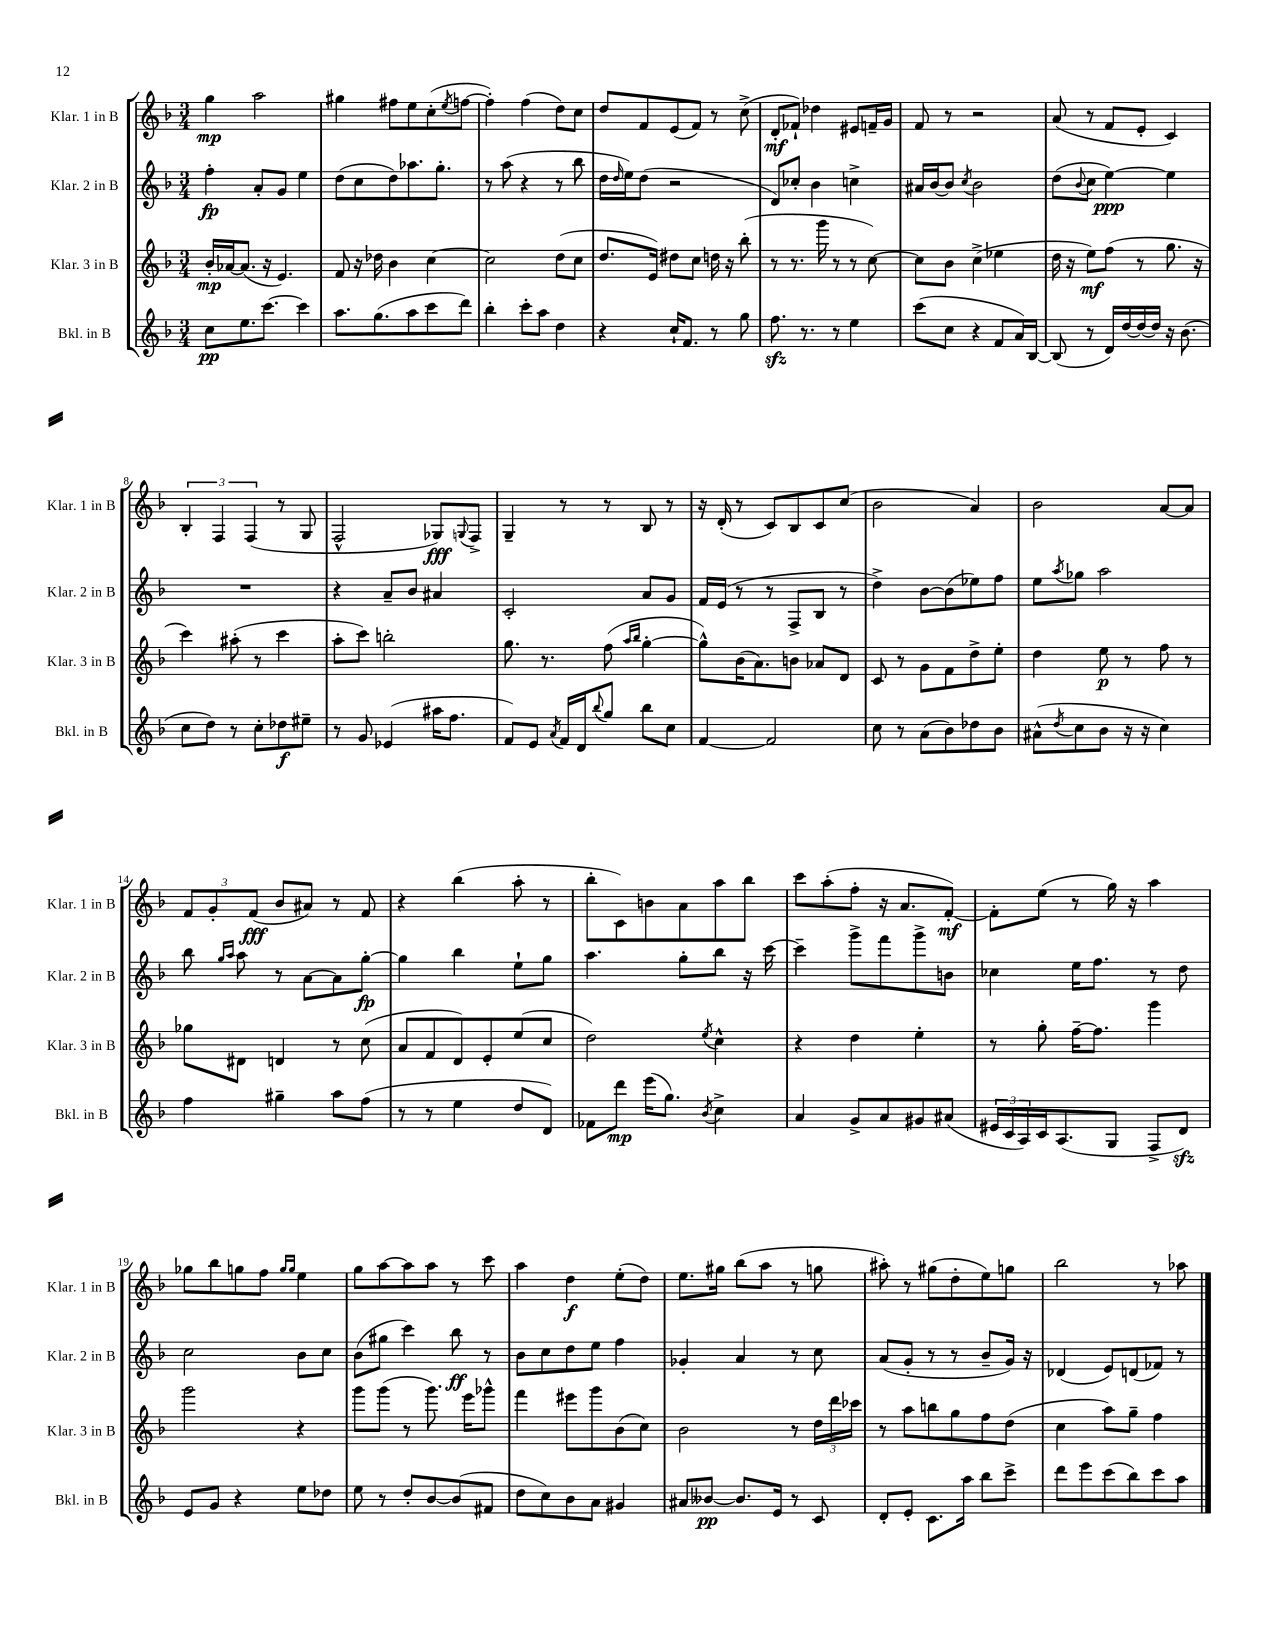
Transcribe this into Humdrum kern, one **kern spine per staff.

**kern	**kern	**kern	**kern
*staff4	*staff3	*staff2	*staff1
*clefG2	*clefG2	*clefG2	*clefG2
*k[b-]	*k[b-]	*k[b-]	*k[b-]
*M3/4	*M3/4	*M3/4	*M3/4
8cc\L	16b-'/LL	4ff'\	4gg\
.	[16a-/J	.	.
8.ee\	(8.a-/]J	.	.
.	.	8a'/L	2aa\
[8.ccc\J	16r	.	.
.	4.e/)	8g/J	.
4ccc\]	.	4ee\	.
=	=	=	=
8.aa\L	8f/	(8dd\L	4gg#\
.	16r	8cc\	.
(8.gg\	16dd-\	.	.
.	4b-\	8dd\)	8ff#\L
8aa\	.	8.aa-\	8ee\
8ccc\	[4cc\	.	(8cc'\
.	.	8.gg'\J	.
.	.	.	8qee/
8ddd\J)	.	.	[8ff\J
=	=	=	=
4bb-'\	2cc\]	8r	4ff'\])
.	.	(8aa\	.
8ccc'\L	.	4r	(4ff\
8aa\J	.	.	.
4dd\	(8dd\L	8r	8dd\L)
.	8cc\J	8bb-\	8cc\J
=	=	=	=
4r	8.dd/L	16dd\LL	8dd/L
.	.	16qqdd/	.
.	.	16ee\J)	.
.	.	(8dd\J	8f/
.	16e/Jk)	.	.
16cc`/LK	8dd#\L	2r	(8e/
8.f/J	.	.	.
.	8cc\J	.	8f/J)
8r	16dd\	.	8r
.	16r	.	.
8gg\	(8bb-'\	.	(8cc^\
=	=	=	=
8.ff\	8r	8d/L)	8d'/L
.	8.r	8cc-'/J	8f-`/J)
8.r	.	.	.
.	.	4b-\	4dd-\
.	16ggg\	.	.
8r	8r	.	.
4ee\	8r	4cc^\	8e#/L
.	[8cc\)	.	16f~/L
.	.	.	16g/JJ
=	=	=	=
(8ccc\L	8cc\]L	16a#/LL	8f/
.	.	[16b-/J	.
8cc\J	8b-\J	8b-/]J	8r
.	.	8qcc/	.
4r	(4cc^\	2b-\	2r
8f/L	4ee-\	.	.
16a/L)	.	.	.
[16B-/JJ	.	.	.
=	=	=	=
(8B-/]	16dd\	(8dd\L	(8a/
.	16r	.	.
.	.	8qqb-/	.
8r	8ee\L)	8cc\J	8r
16d/LL)	(8ff\J	[4ee\)	8f/L
[16dd/	.	.	.
16dd/_	8r	.	8e'/J
16dd/]JJ	.	.	.
16r	8.gg\	4ee\]	4c/)
(8.b-\	.	.	.
.	16r	.	.
=	=	=	=
8cc\L	4ccc\)	2.r	6B-'/
8dd\J)	.	.	.
.	.	.	6F/
8r	(8aa#'\	.	.
.	.	.	(6F/
8cc'\L	8r	.	.
8dd-\	4ccc\	.	8r
8ee#~\J	.	.	8G/
=	=	=	=
8r	8aa'\L	4r	2F^^/
8g/	8ccc\J)	.	.
(4e-/	2bb'\	8a~/L	.
.	.	8b-/J	.
16aa#\LK	.	4a#/	8G-/L)
8.ff\J	.	.	.
.	.	.	8qqG/
.	.	.	8F^/J
=	=	=	=
8f/L)	8.gg\	2c'/	4G~/
8e/J	.	.	.
.	8.r	.	.
8qa/	.	.	.
16f/LL	.	.	8r
16d/J	.	.	.
8qqbb-/	.	.	.
8gg/J	(8ff\	.	8r
.	16qqaa/LL	.	.
.	16qqbb-/JJ	.	.
8bb-\L	[4gg'\	8a/L	8B-/
8cc\J	.	8g/J	8r
=	=	=	=
[4f/	8gg^^\]L)	16f/LL	16r
.	.	(16e/JJ	(16d'/
.	(16b-\K	8r	8r
.	8.a\)	.	.
2f/]	.	8r	8c/L)
.	8b\J	8F^/L	8B-/
.	8a-/L	8B-/J	8c/
.	8d/J	8r	(8cc/J
=	=	=	=
8cc\	8c/	4dd^\)	2b-\
8r	8r	.	.
(8a\L	8g\L	[8b-\L	.
8b-\)	8f\	(8b-\]	.
8dd-\	8dd^\	8ee-\)	4a/)
8b-\J	8ee'\J	8ff\J	.
=	=	=	=
(8a#^^\L	4dd\	8ee\L	2b-\
8qdd/	.	8qaa/	.
8cc\	.	8gg-\J	.
8b-\J	8ee\	2aa\	.
16r	8r	.	.
16r	.	.	.
4cc\)	8ff\	.	[8a/L
.	8r	.	8a/]J
=	=	=	=
4ff\	8gg-\L	8bb-\	12f/L
.	.	.	12g'/
.	.	16qqgg/LL	.
.	.	16qqaa/JJ	.
.	8d#\J	8aa\	.
.	.	.	(12f/J
4gg#~\	4d/	8r	8b-/L
.	.	[8a\L	8a#/J)
8aa\L	8r	8a\]	8r
(8ff\J	(8cc\	[8gg'\J	8f/
=	=	=	=
8r	8a/L	4gg\]	4r
8r	8f/	.	.
4ee\	8d/)	4bb-\	(4bb-\
.	8e'/	.	.
8dd/L	(8ee/	8ee`\L	8aa'\
8d/J)	8cc/J	8gg\J	8r
=	=	=	=
8f-\L	2dd\)	4.aa\	8bb-'\L
8ddd\J	.	.	8c\)
(16eee\LK	.	.	8b\
8.gg\J)	.	.	.
.	.	8gg'\L	8a\
8qb-/	8qee/	.	.
4cc^\	4cc^^\	8bb-\J	8aa\
.	.	16r	8bb-\J
.	.	[16ccc\	.
=	=	=	=
4a/	4r	4ccc~\]	8ccc\L
.	.	.	(8aa'\
8g^/L	4dd\	8ggg^\L	8ff'\J
8a/	.	8fff\	16r
.	.	.	8.a/L
8g#/	4ee'\	8ggg^\	.
(8a#/J	.	8b\J	[8f'/J)
=	=	=	=
24e#/LL	8r	4cc-\	8f'\]L
24c/	.	.	.
24A/)	.	.	.
16c/J	8gg'\	.	(8ee\J
(8.A/	.	.	.
.	[16ff~\LK	16ee\LK	8r
.	8.ff\]J	8.ff\J	.
8G/J	.	.	16gg\)
.	.	.	16r
8F^/L	4ggg\	8r	4aa\
8d/J)	.	8dd\	.
=	=	=	=
8e/L	2ggg\	2cc\	8gg-\L
8g/J	.	.	8bb-\
4r	.	.	8gg\
.	.	.	8ff\J
.	.	.	16qqgg/LL
.	.	.	16qqgg/JJ
8ee\L	4r	8b-\L	4ee\
8dd-\J	.	8cc\J	.
=	=	=	=
8ee\	8ggg\L	(8b-\L	8gg\L
8r	(8ggg\J	8gg#\J	[8aa\
8dd'/L	8r	4ccc\)	8aa\]
[8b-/	8.ggg\)	.	8aa\J
(8b-/]	.	8bb-\	8r
.	16eee\LK	.	.
8f#/J	8ggg-^^\J	8r	8ccc\
=	=	=	=
8dd\L	4fff\	8b-\L	4aa\
8cc\)	.	8cc\	.
8b-\	8eee#\L	8dd\	4dd\
8a\J	8ggg\	8ee\J	.
4g#/	(8b-\	4ff\	(8ee'\L
.	8cc\J)	.	8dd\J)
=	=	=	=
8a#/L	2b-\	4g-'/	8.ee\L
[8b--/J	.	.	.
.	.	.	16gg#\Jk
8.b--/]L	.	4a/	(8bb-\L
.	.	.	8aa\J
16e/Jk	.	.	.
8r	8r	8r	8r
8c/	24dd\LL	8cc\	8gg\
.	24ddd\	.	.
.	24ccc-\JJ	.	.
=	=	=	=
8d'/L	8r	(8a/L	8aa#'\)
8e'/J	8aa\L	8g'/J	8r
8.c\L	8bb\	8r	(8gg#\L
.	8gg\	8r	8dd'\
16aa\Jk	.	.	.
8bb-\L	8ff\	8b-~/L	8ee\)
8ccc^\J	(8dd\J	16g/Jk)	8gg\J
.	.	16r	.
=	=	=	=
8ddd\L	4cc\	(4d-/	2bb-\
8eee\	.	.	.
(8ccc\	8aa\L)	8e/L)	.
8bb-\)	8gg~\J	(8d/	.
8ccc\	4ff\	8f-/J)	8r
8aa\J	.	8r	8aa-\
==	==	==	==
*-	*-	*-	*-
